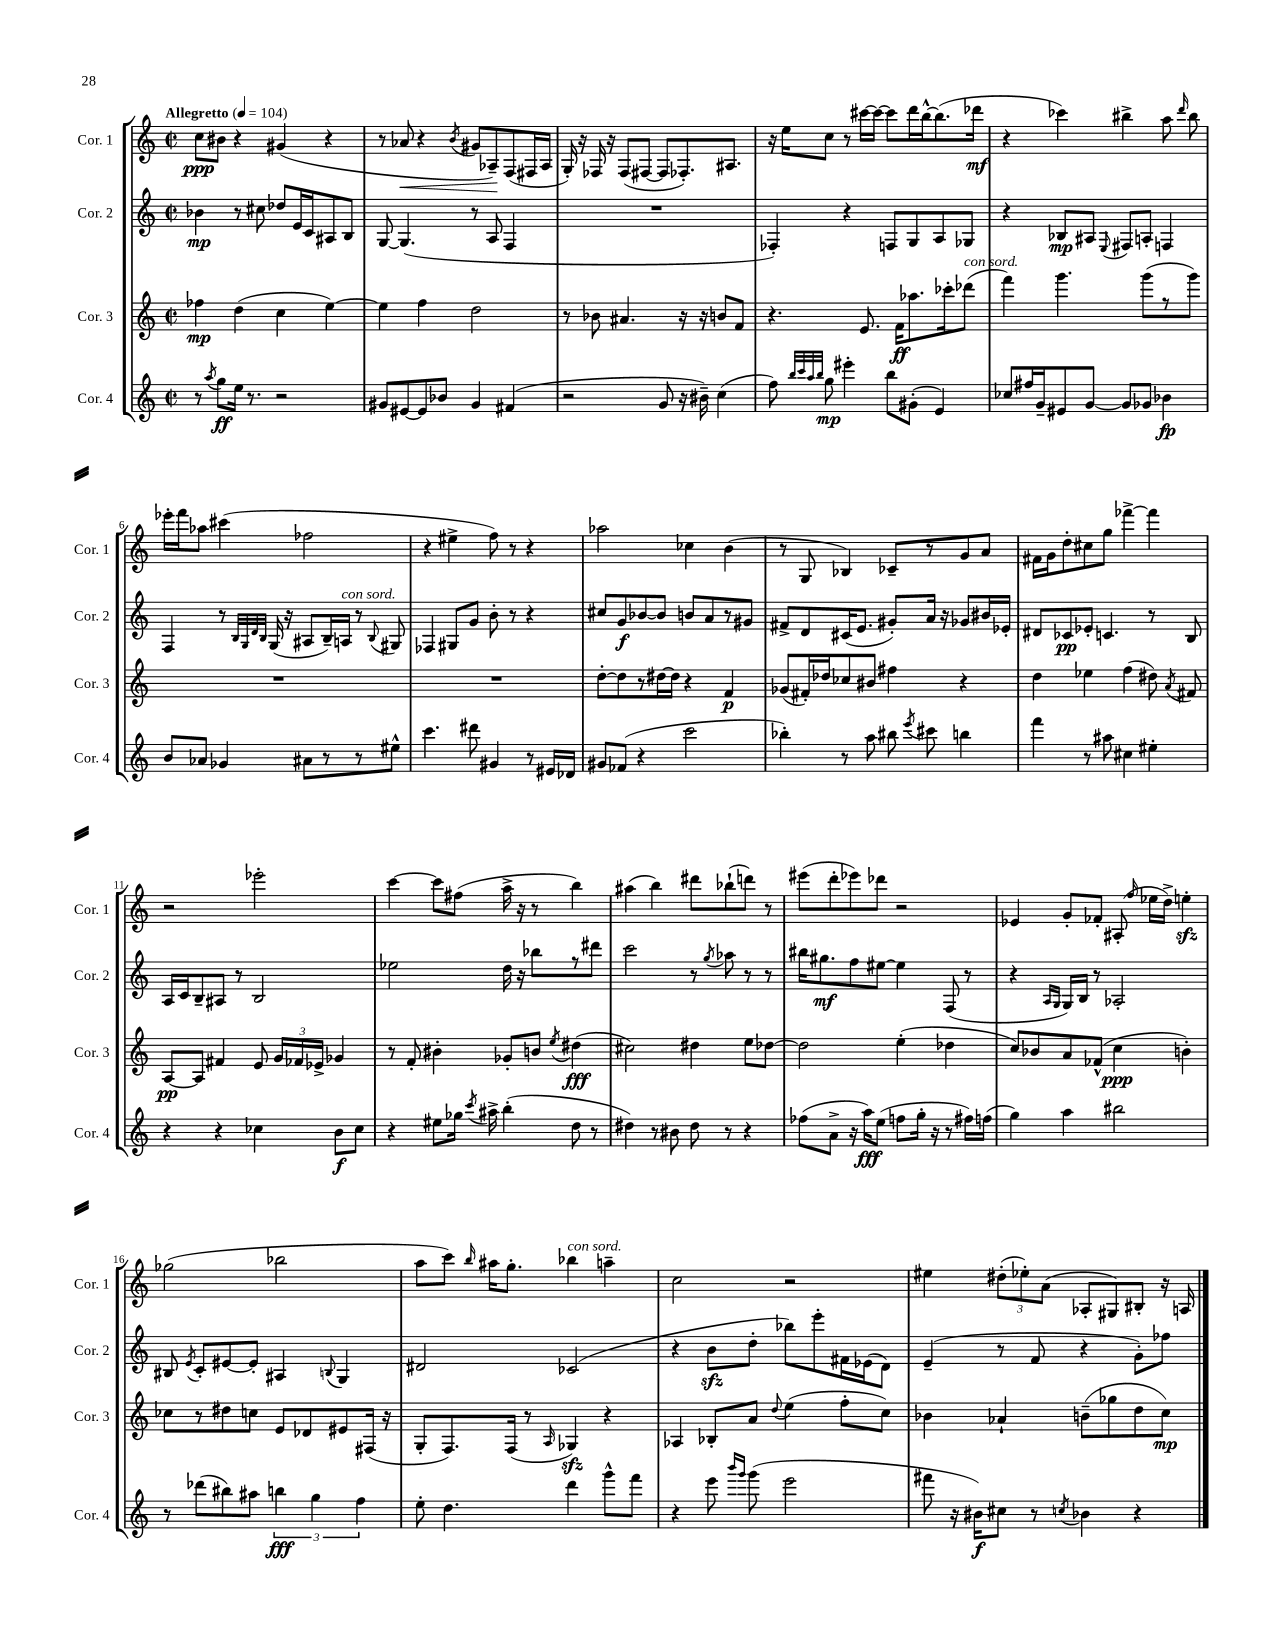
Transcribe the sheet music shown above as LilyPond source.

<<
\new StaffGroup <<
\new Staff = "s0" \with { instrumentName = "Cor. 1" shortInstrumentName = "Cor. 1" } {
    \clef treble \key c \major \defaultTimeSignature \time 2/2 \tempo "Allegretto" 4 = 104
    \autoBeamOff c''8[\ppp bis'8] r4 gis'4( r4 |
    r8 aes'8\< r4 \acciaccatura { b'8 } gis'8[ aes8--\!) f8( fis16 aes16] |
    g16-.) r16 fes16 r16 fes8[( fis8]~ fis8[ fes8.-.) ais8.] |
    r16 e''16[ c''8] r8 cis'''16[~ cis'''16]~ cis'''8[ d'''16 b''16~-^ b''8.( des'''16]\mf |
    r4 ces'''4) bis''4-> a''8 \grace { d'''16 } bis''8 |
    ees'''16[-. f'''16 aes''8] cis'''4( fes''2 |
    r4 eis''4-> f''8) r8 r4 |
    aes''2 ces''4 b'4( |
    r8 g8 bes4) ces'8[-- r8 g'8 a'8] |
    fis'16[ g'16 d''8-. cis''8 g''8] fes'''4~-> fes'''4 |
    r2 ees'''2-. |
    c'''4~ c'''8[ fis''8]( a''16-> r16 r8 b''4) |
    ais''4( b''4) dis'''8[ bes''8-!( d'''8]) r8 |
    eis'''8[( d'''8-. ees'''8) des'''8] r2 |
    ees'4 g'8[-. fes'8]-. ais8-.( \grace { f''16 } ees''16[ d''16]->) e''4-.\sfz |
    ges''2( bes''2 |
    a''8[ c'''8]) \grace { b''16 } ais''16[ g''8.]-. bes''4^\markup { \italic "con sord." } a''4-- |
    c''2 r2 |
    eis''4 \tuplet 3/2 { dis''8[-.( ees''8-.) a'8]( } aes8[-. gis8) bis8]-. r16 a16 \bar "|." |
}
\new Staff = "s1" \with { instrumentName = "Cor. 2" shortInstrumentName = "Cor. 2" } {
    \clef treble \key c \major \defaultTimeSignature \time 2/2
    \autoBeamOff bes'4\mp r8 cis''8 des''8[ e'16 c'16 ais8 b8] |
    g8~ g4.( r8 a8 f4 |
    R1 |
    fes4-.) r4 f8[ g8 a8 ges8] |
    r4 bes8[\mp ais8] \appoggiatura { e8 } fis8[ a8]-. f4 |
    f4 r8 \grace { b32[ g32 d'32 b32] } g16( r16 ais8[ b16--) a16]^\markup { \italic "con sord." } r8 \appoggiatura { b8 } gis8 |
    fes4 gis8[ g'8] b'8-. r8 r4 |
    cis''8[ g'8\f bes'8~ bes'8] b'8[ a'8 r8 gis'8] |
    fis'8[-> d'8 cis'16( e'8.] gis'8[-.) a'16] r16 ges'8[ bis'16 ees'16]-. |
    dis'8[ ces'8\pp ees'8]-. c'4. r8 b8 |
    a16[ c'16 b8-- ais8] r8 b2 |
    ees''2 d''16 r16 bes''8[ r8 dis'''8] |
    c'''2 r8 \acciaccatura { g''8 } aes''8 r8 r8 |
    bis''16[ gis''8.\mf f''8 eis''8]~ eis''4 f8( r8 |
    r4 \grace { a16[ g16] } g16[) b16] r8 aes2-. |
    bis8 \acciaccatura { e'8 } c'8[-. eis'8~ eis'8]-. ais4 \appoggiatura { b8 } g4 |
    dis'2 ces'2( |
    r4 b'8[\sfz d''8]-. bes''8[) e'''8-. fis'16 ees'16( d'8]) |
    e'4--( r8 f'8 r4 g'8[-.) fes''8] \bar "|." |
}
\new Staff = "s2" \with { instrumentName = "Cor. 3" shortInstrumentName = "Cor. 3" } {
    \clef treble \key c \major \defaultTimeSignature \time 2/2
    \autoBeamOff fes''4\mp d''4( c''4 e''4~) |
    e''4 f''4 d''2 |
    r8 bes'8 ais'4. r16 r16 b'8[ f'8] |
    r4. e'8. f'16[\ff aes''8. ces'''16-. des'''8]^\markup { \italic "con sord." }( |
    f'''4) g'''4. g'''8[( r8 g'''8]) |
    R1 |
    R1 |
    d''8[~-. d''8 r8 dis''16~ dis''16] r4 f'4\p |
    ges'8[( fis'16-.) des''16 ces''8 bis'8] fis''4 r4 |
    d''4 ees''4 f''4( dis''8) \acciaccatura { a'8 } fis'8 |
    a8[~\pp a8] fis'4 e'8 \tuplet 3/2 { g'16[ fes'16 ees'16]-> } ges'4 |
    r8 f'8-. bis'4-. ges'8[-. b'8] \acciaccatura { e''8 } dis''4\fff( |
    cis''2) dis''4 e''8[ des''8]~ |
    des''2 e''4-.( des''4 |
    c''8[) bes'8 a'8 fes'8]-^( c''4\ppp b'4-.) |
    ces''8[ r8 dis''8 c''8] e'8[ des'8 eis'8 fis16]( r16 |
    g8[-. f8.) f16]( r8 \grace { a16 } ges4\sfz) r4 |
    aes4 bes8[-. a'8] \appoggiatura { d''8 } e''4( f''8[-. c''8]) |
    bes'4 aes'4-! b'8[--( ges''8 d''8 c''8]\mp) \bar "|." |
}
\new Staff = "s3" \with { instrumentName = "Cor. 4" shortInstrumentName = "Cor. 4" } {
    \clef treble \key c \major \defaultTimeSignature \time 2/2
    \autoBeamOff r8 \acciaccatura { a''8 } g''8[\ff e''16] r8. r2 |
    gis'8[ eis'8~ eis'8 bes'8] gis'4 fis'4( |
    r2 g'8 r16 bis'16--) c''4( |
    f''8) \grace { b''32[ c'''32 a''32 b''32] } g''8\mp eis'''4-. b''8[ gis'8]-.( e'4) |
    ces''8[ fis''16 g'16-- eis'8 g'8]~ g'8[ ges'8] bes'4\fp |
    b'8[ aes'8] ges'4 ais'8[ r8 r8 eis''8]-^ |
    c'''4. dis'''8 gis'4 r8 eis'16[ des'16] |
    gis'8[ fes'8]( r4 c'''2 |
    bes''4-.) r8 a''8 bis''8 \acciaccatura { e'''8 } cis'''8 b''4 |
    f'''4 r8 ais''8 cis''4 eis''4-. |
    r4 r4 ces''4 b'8[\f ces''8] |
    r4 eis''8[ ges''16] \acciaccatura { c'''8 } ais''16-> b''4-.( d''8 r8 |
    dis''4) r8 bis'8 dis''8 r8 r4 |
    fes''8[( a'8]-> r16 a''16[\fff) e''8]( f''8[ g''16]-. r16 r8 fis''16[) f''16]( |
    g''4) a''4 bis''2 |
    r8 des'''8[( bis''8) ais''8] \tuplet 3/2 { b''4\fff g''4 f''4 } |
    e''8-. d''4. d'''4 g'''8[-^ f'''8] |
    r4 e'''8 \grace { b'''16[ g'''16] } g'''8( e'''2 |
    fis'''8 r16 bis'16[\f) cis''8] r8 \acciaccatura { c''8 } bes'4 r4 \bar "|." |
}
>>
>>
